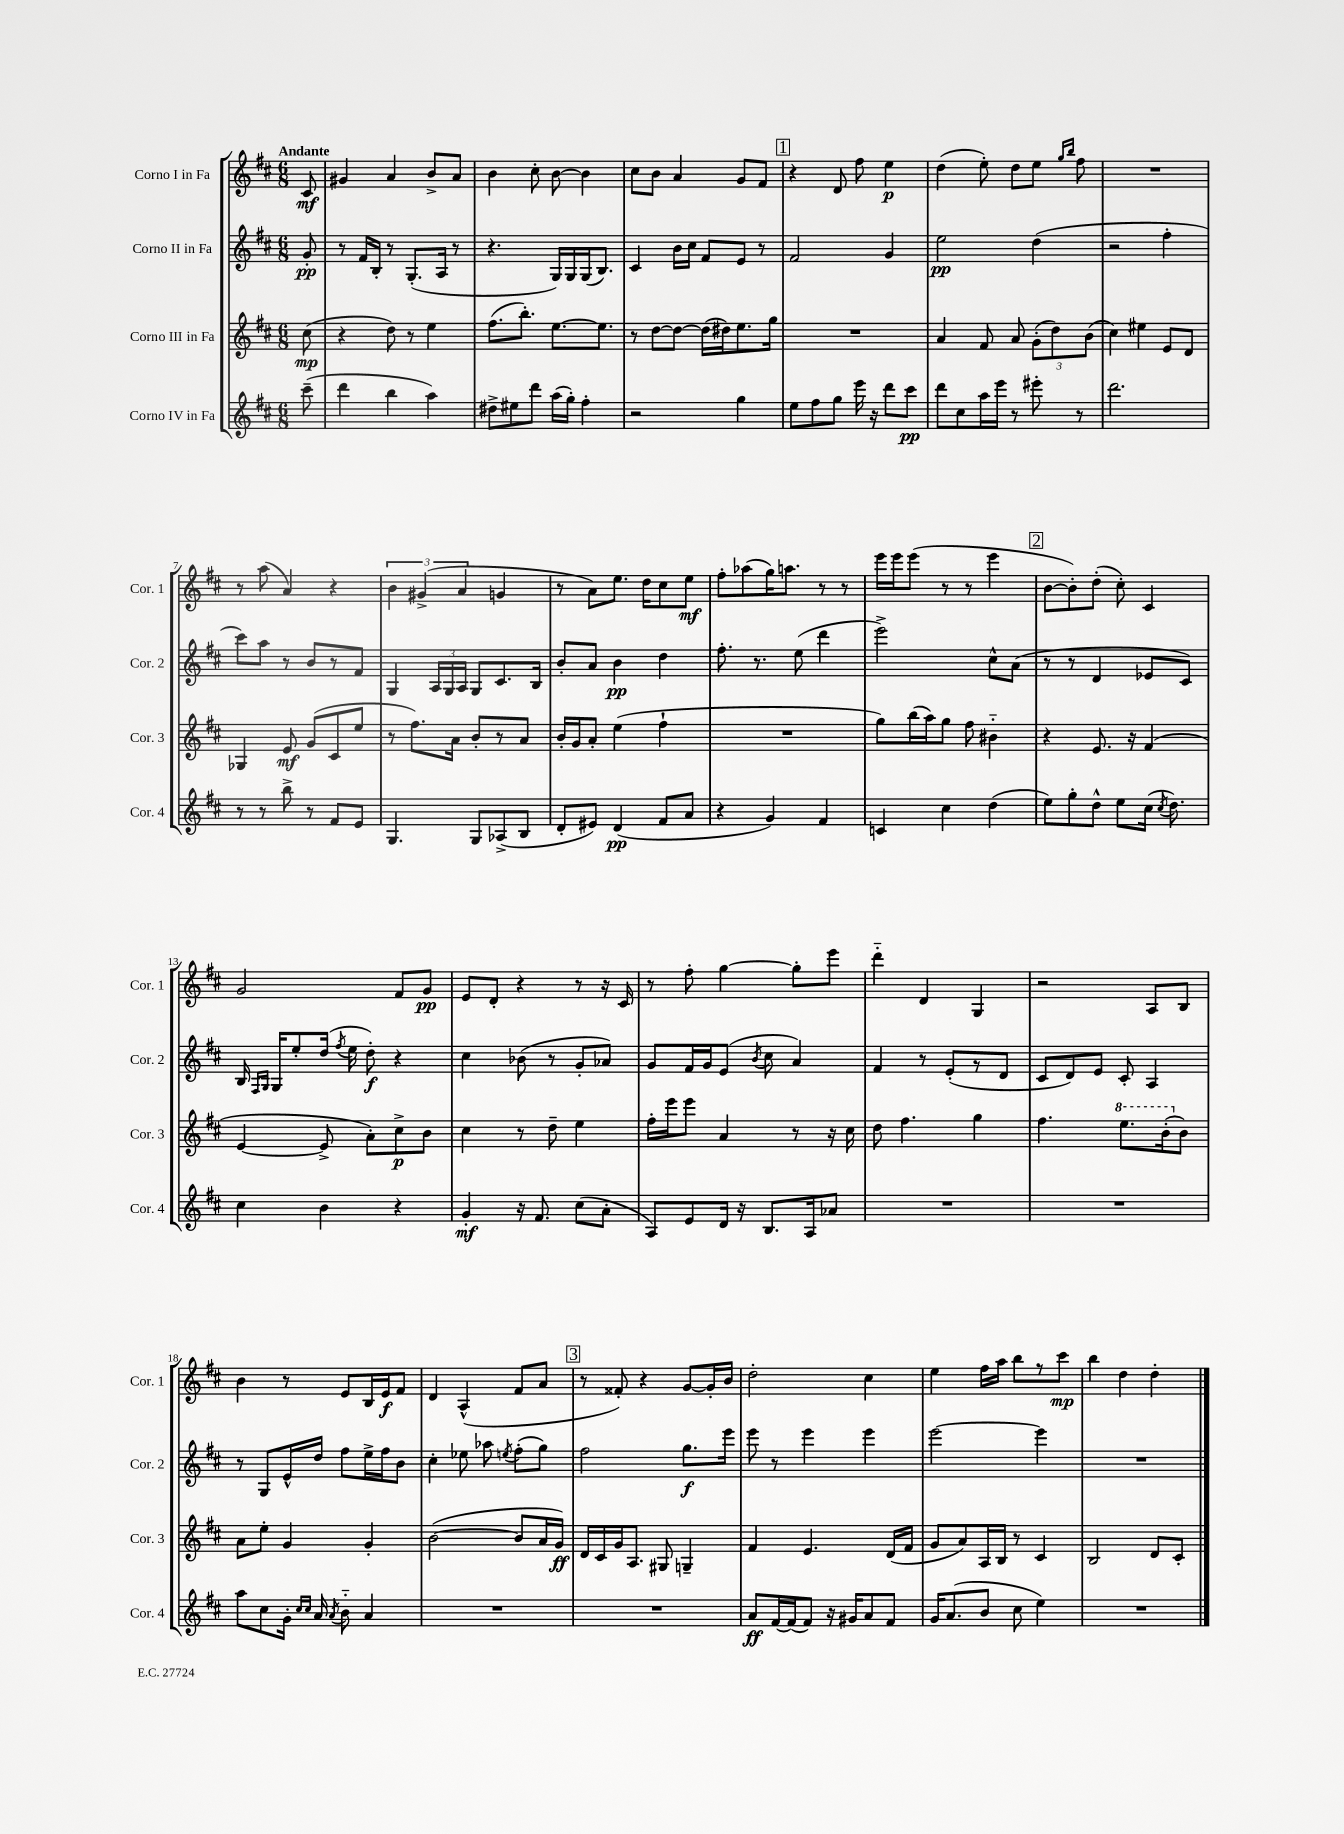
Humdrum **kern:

**kern	**kern	**kern	**kern
*staff4	*staff3	*staff2	*staff1
*clefG2	*clefG2	*clefG2	*clefG2
*k[f#c#]	*k[f#c#]	*k[f#c#]	*k[f#c#]
*M6/8	*M6/8	*M6/8	*M6/8
(8ccc#~	(8cc#	8g'	8c#
=	=	=	=
4ddd	4r	8r	4g#
.	.	16f#	.
.	.	16B'	.
4bb	8dd)	8r	4a
.	8r	(8.G'	.
4aa)	4ee	.	8b^
.	.	16A	.
.	.	8r	8a
=	=	=	=
8dd#^	(8.ff#	4.r	4b
8ee#	.	.	.
.	8.bb')	.	.
8ddd	.	.	8cc#'
(16aa	[8.ee	16G)	[8b
16gg')	.	16G	.
4ff#'	.	(16G	4b]
.	8.ee]	8.B)	.
=	=	=	=
2r	8r	4c#	8cc#
.	[8dd	.	8b
.	8dd_	16b	4a
.	.	16cc#	.
.	(16dd]	8f#	.
.	16dd#)	.	.
4gg	8.ee	8e	8g
.	.	8r	8f#
.	16gg	.	.
=	=	=	=
8ee	2.r	2f#	4r
8ff#	.	.	.
8gg	.	.	8d
16eee	.	.	8ff#
16r	.	.	.
8ddd	.	4g	4ee
8ccc#	.	.	.
=	=	=	=
8ddd	4a	2ee	(4dd
8cc#	.	.	.
16aa	8f#	.	8ee')
16eee	.	.	.
8r	8a	.	8dd
8eee#'	(12g'	(4dd	8ee
.	12dd)	.	.
.	.	.	16qqgg
.	.	.	16qqbb
8r	.	.	8ff#
.	(12b	.	.
=	=	=	=
2.ddd	4cc#)	2r	2.r
.	4ee#	.	.
.	8e	4ff#'	.
.	8d	.	.
=	=	=	=
8r	4G-	8ccc#)	8r
8r	.	8aa	(8aa
8bb^	8e	8r	4a)
8r	(8g	8b	.
8f#	8c#	8r	4r
8e	8ee	8f#	.
=	=	=	=
4.G	8r	4G	6b
.	8.ff#)	.	.
.	.	.	(6g#^
.	.	24A	.
.	.	24G	.
.	16a	.	.
.	.	24A	6a
8G	8b'	8G	.
(8A-^	8r	8.c#	4g
8B	8a	.	.
.	.	16B	.
=	=	=	=
8d'	16b'	8b'	8r
.	16g	.	.
8e#)	8a'	8a	8a)
(4d	(4ee	4b	8.ee
.	.	.	16dd
8f#	4ff#`	4dd	8cc#
8a	.	.	8ee
=	=	=	=
4r	2.r	8.ff#'	8ff#'
.	.	.	(8aa-
.	.	8.r	.
4g)	.	.	16gg)
.	.	.	8.aa
.	.	(8ee	.
4f#	.	4ddd	8r
.	.	.	8r
=	=	=	=
4c	8gg)	2eee^)	16eee
.	.	.	16eee
.	(16bb	.	(8eee
.	16aa)	.	.
4cc#	8gg	.	8r
.	8ff#	.	8r
(4dd	4b#'~	8cc#^^	4eee
.	.	(8a	.
=	=	=	=
8ee)	4r	8r	[8b
8gg'	.	8r	8b'])
8dd^^	8.e	4d	(8dd'
8ee	.	.	8cc#')
.	16r	.	.
(16cc#	(4f#	8e-	4c#
8qcc#	.	.	.
8.dd)	.	.	.
.	.	8c#)	.
=	=	=	=
4cc#	[4e	16B	2g
.	.	16qqF#	.
.	.	16qqG	.
.	.	16G	.
.	.	8ee'	.
4b	8e^]	(16dd	.
.	.	8qff#	.
.	.	16ee	.
.	8a')	8dd')	.
4r	8cc#^	4r	8f#
.	8b	.	8g
=	=	=	=
4g'	4cc#	4cc#	8e
.	.	.	8d'
16r	8r	(8b-	4r
8.f#	.	.	.
.	8dd~	8r	.
(8cc#	4ee	8g'	8r
8a'	.	8a-)	16r
.	.	.	16c#
=	=	=	=
8A)	16ff#'	8g	8r
.	16eee	.	.
8e	8eee	16f#	8ff#'
.	.	16g	.
16d	4a	(8e	[4gg
16r	.	.	.
.	.	8qb	.
8.B	.	8cc#	.
.	8r	4a)	8gg']
16A	.	.	.
8a-	16r	.	8eee
.	16cc#	.	.
=	=	=	=
2.r	8dd	4f#	4ddd'~
.	4.ff#	.	.
.	.	8r	4d
.	.	(8e'	.
.	4gg	8r	4G
.	.	8d	.
=	=	=	=
2.r	4.ff#	8c#	2r
.	.	8d)	.
.	.	8e	.
.	8.eee	8c#'	.
.	.	4A	8A
.	(16bb'	.	.
.	8b)	.	8B
=	=	=	=
8aa	8a	8r	4b
8cc#	8ee'	8G	.
16g'	4g	16e^^	8r
16qqcc#	.	.	.
16qqcc#	.	.	.
16a	.	16dd	.
8qa	.	.	.
8b'~	.	8ff#	8e
4a	4g'	16ee^	16B
.	.	16ff#	16e
.	.	8b	8f#
=	=	=	=
2.r	([2b	4cc#'	4d
.	.	8ee-	(4A^^
.	.	8aa-	.
.	.	8qee	.
.	8b]	(8ff#'	8f#
.	16a	8gg)	8a
.	16g)	.	.
=	=	=	=
2.r	16d	2ff#	8r
.	16c#	.	.
.	16g	.	8f##')
.	8.A	.	.
.	.	.	4r
.	8G#	.	.
.	4G~	8.gg	[8g
.	.	.	16g']
.	.	16eee	16b
=	=	=	=
8a	4f#	8eee	2dd'
[16f#	.	8r	.
(16f#]	.	.	.
8f#)	4.e	4eee	.
16r	.	.	.
16g#	.	.	.
8a	.	4eee	4cc#
8f#	(16d	.	.
.	16f#	.	.
=	=	=	=
16g	8g	[2eee	4ee
(8.a	.	.	.
.	8a)	.	.
8b	16A	.	16ff#
.	16B	.	16aa
8cc#	8r	.	8bb
4ee)	4c#	4eee]	8r
.	.	.	8ccc#
=	=	=	=
2.r	2B	2.r	4bb
.	.	.	4dd
.	8d	.	4dd'
.	8c#'	.	.
==	==	==	==
*-	*-	*-	*-
